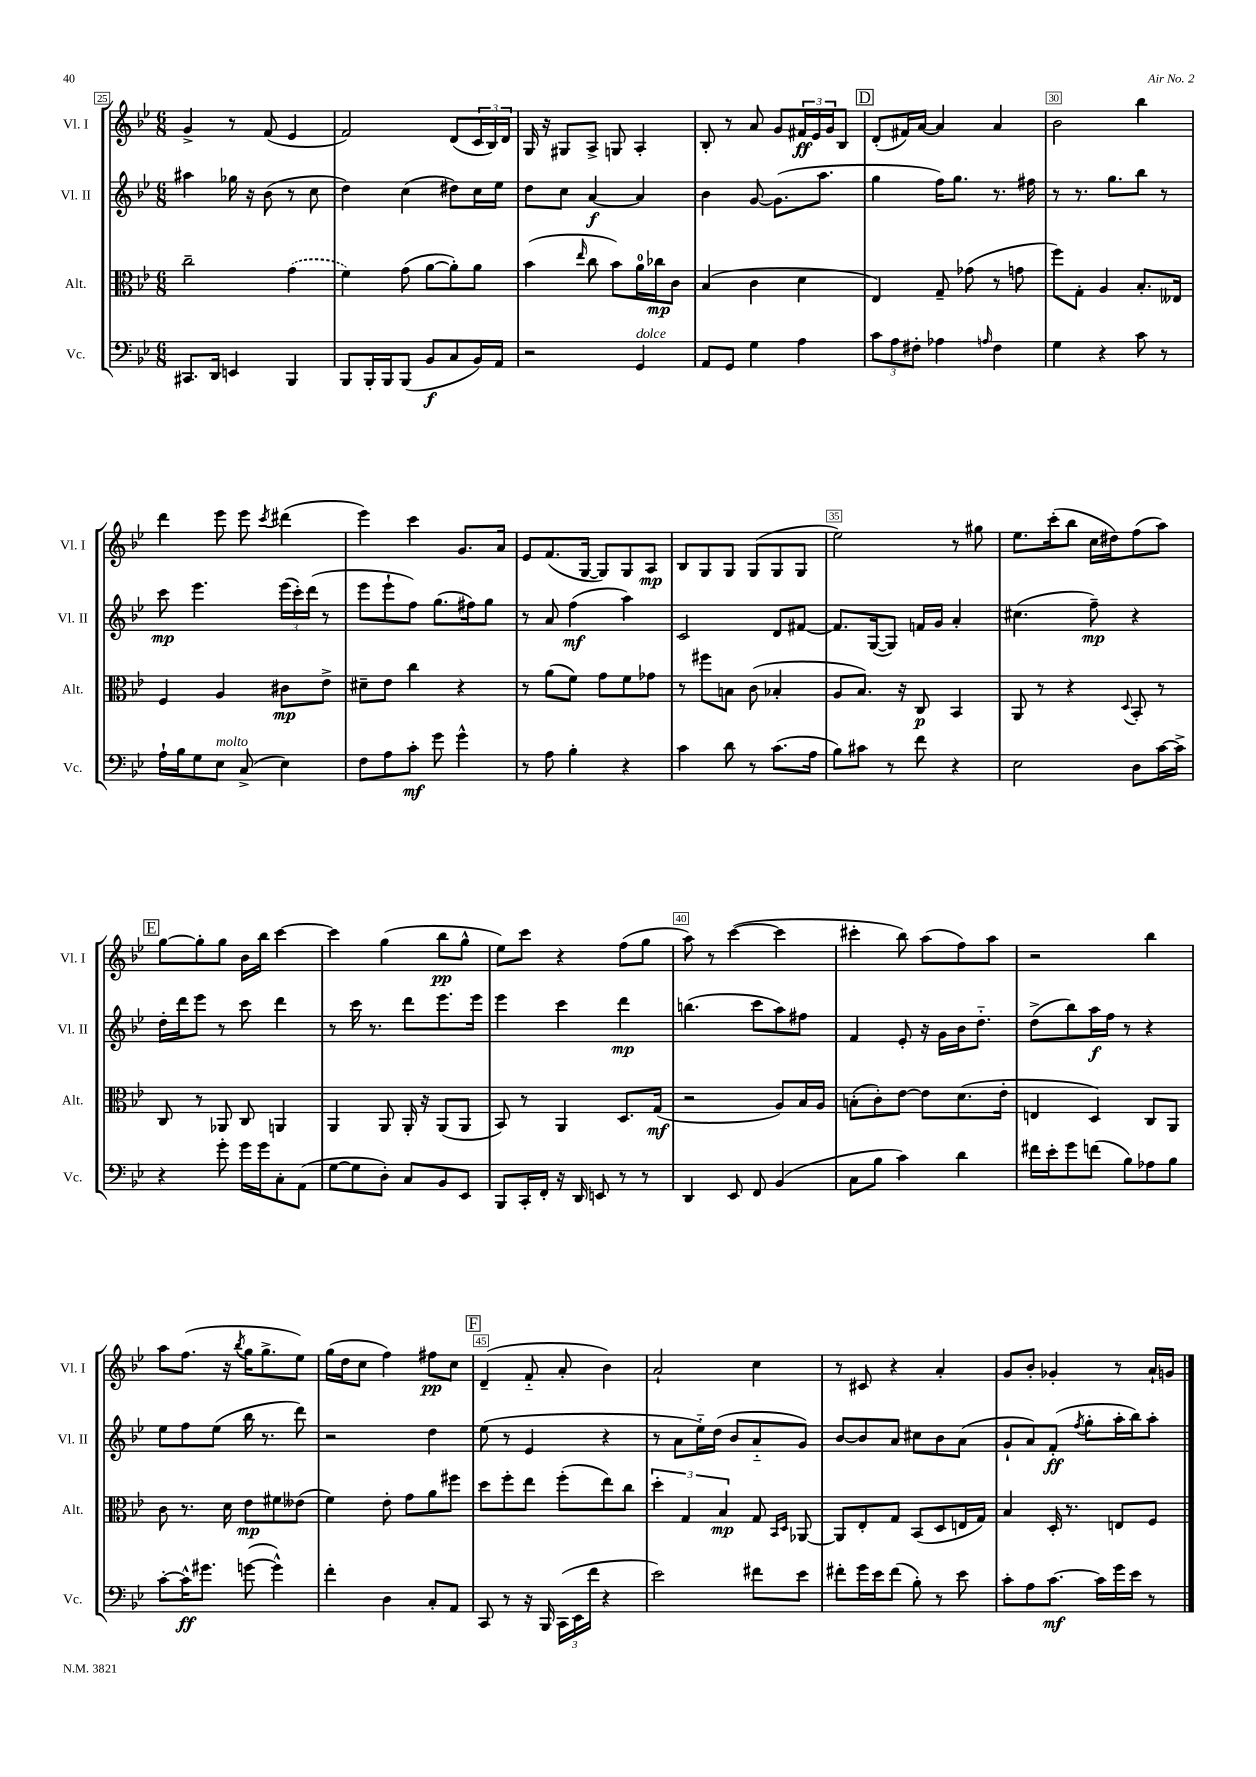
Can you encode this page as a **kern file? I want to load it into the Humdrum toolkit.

**kern	**dynam	**kern	**dynam	**kern	**dynam	**kern	**dynam
*part4	*part4	*part3	*part3	*part2	*part2	*part1	*part1
*staff4	*staff4	*staff3	*staff3	*staff2	*staff2	*staff1	*staff1
*I"Vc.	*	*I"Alt.	*	*I"Vl. II	*	*I"Vl. I	*
*I'Vc.	*	*I'Alt.	*	*I'Vl. II	*	*I'Vl. I	*
*clefF4	*	*clefC3	*	*clefG2	*	*clefG2	*
*k[b-e-]	*	*k[b-e-]	*	*k[b-e-]	*	*k[b-e-]	*
*M6/8	*	*M6/8	*	*M6/8	*	*M6/8	*
=25	=25	=25	=25	=25	=25	=25	=25
8.CC#X/L	.	2cc~\	.	4aa#X\	.	4g^/	.
16DD/Jk	.	.	.	.	.	.	.
4EEn/	.	.	.	16gg-X\	.	8r	.
.	.	.	.	16r	.	.	.
.	.	.	.	(8b-\	.	(8f/	.
4BBB-/	.	(4g\	.	8r	.	4e-/	.
.	.	.	.	8cc\	.	.	.
=26	=26	=26	=26	=26	=26	=26	=26
8BBB-/L	.	4f\)	.	4dd\)	.	2f/)	.
16BBB-'/L	.	.	.	.	.	.	.
16BBB-/J	.	.	.	.	.	.	.
(8BBB-/J	.	(8g\	.	(4cc\	.	.	.
8BB-/L	f	[8a\L	.	.	.	.	.
8C/	.	8a'\])	.	8dd#X\L)	.	(8d/L	.
16BB-/L)	.	8a\J	.	16cc\L	.	24c/L	.
.	.	.	.	.	.	24B-/)	.
16AA/JJ	.	.	.	16ee-\JJ	.	.	.
.	.	.	.	.	.	24d/JJ	.
=27	=27	=27	=27	=27	=27	=27	=27
2r	.	(4b-\	.	8dd\L	.	16G/	.
.	.	.	.	.	.	16r	.
.	.	.	.	8cc\J	.	8G#X/L	.
.	.	16qqee-/	.	.	.	.	.
.	.	8cc\	.	[4a/	f	8A^/J	.
.	.	8b-\L)	.	.	.	8Gn/	.
!LO:TX:a:i:t=dolce	!	!	!	!	!	!	!
4GG/	.	16a\L	.	4a/]	.	4A'/	.
.	.	16cc-X\J	mp	.	.	.	.
.	.	8c\J	.	.	.	.	.
=28	=28	=28	=28	=28	=28	=28	=28
8AA/L	.	(4B-/	.	4b-\	.	8B-'/	.
8GG/J	.	.	.	.	.	8r	.
4G\	.	4c\	.	[8g/	.	8a/	.
.	.	.	.	(8.g\L]	.	8g/L	.
4A\	.	4d\	.	.	.	24f#X/L	ff
.	.	.	.	.	.	24e-/	.
.	.	.	.	8.aa\J	.	.	.
.	.	.	.	.	.	24g/J	.
.	.	.	.	.	.	8B-/J	.
!!LO:REH:place=s1:t=D
=29	=29	=29	=29	=29	=29	=29	=29
12c\L	.	4E-/)	.	4gg\	.	(8d'/L	.
12A\	.	.	.	.	.	.	.
.	.	.	.	.	.	16f#X/L)	.
12F#X'\J	.	.	.	.	.	.	.
.	.	.	.	.	.	[16a/JJ	.
4A-X\	.	8G~/	.	16ff\KL)	.	4a/]	.
.	.	.	.	8.gg\J	.	.	.
.	.	(8g-X\	.	.	.	.	.
16qqAn/	.	.	.	.	.	.	.
4F#\	.	8r	.	8.r	.	4a/	.
.	.	8gn\	.	.	.	.	.
.	.	.	.	16ff#X\	.	.	.
=30	=30	=30	=30	=30	=30	=30	=30
4G\	.	8ff\L)	.	8r	.	2b-\	.
.	.	8G'\J	.	8.r	.	.	.
4r	.	4A/	.	.	.	.	.
.	.	.	.	8.gg\L	.	.	.
8c\	.	8.B-'/L	.	8bb-\J	.	4bb-\	.
8r	.	.	.	8r	.	.	.
.	.	16E--X/Jk	.	.	.	.	.
!!LO:LB:g=z
=31	=31	=31	=31	=31	=31	=31	=31
16A`\LL	.	4F/	.	8ccc\	mp	4ddd\	.
16B-\J	.	.	.	.	.	.	.
8G\	.	.	.	4.eee-\	.	.	.
!LO:TX:a:i:t=molto	!	!	!	!	!	!	!
8E-\J	.	4A/	.	.	.	8eee-\	.
(8C^/	.	.	.	.	.	8eee-\	.
.	.	.	.	.	.	8qccc/	.
4E-\)	.	8c#X\L	mp	(24eee-\LL	.	(4ddd#X\	.
.	.	.	.	24ccc'\)	.	.	.
.	.	.	.	(24ddd\JJ	.	.	.
.	.	8e-^\J	.	8r	.	.	.
=32	=32	=32	=32	=32	=32	=32	=32
8F\L	.	8d#X~\L	.	8eee-\L	.	4eee-\)	.
8A\	.	8e-\J	.	8eee-`\	.	.	.
8c'\J	mf	4cc\	.	8ff\J)	.	4ccc\	.
8g\	.	.	.	(8.gg\L	.	.	.
4g^^\	.	4r	.	.	.	8.g/L	.
.	.	.	.	16ff#X\k)	.	.	.
.	.	.	.	8gg\J	.	.	.
.	.	.	.	.	.	16a/Jk	.
=33	=33	=33	=33	=33	=33	=33	=33
8r	.	8r	.	8r	.	8e-/L	.
8A\	.	(8a\L	.	8a/	.	(8.f/	.
4B-'\	.	8f\J)	.	(4ff\	mf	.	.
.	.	.	.	.	.	[16G/Jk	.
.	.	8g\L	.	.	.	8G/L])	.
4r	.	8f\	.	4aa\)	.	8G/	.
.	.	8g-X\J	.	.	.	8A/J	mp
=34	=34	=34	=34	=34	=34	=34	=34
4c\	.	8r	.	2c/	.	8B-/L	.
.	.	8ff#X\L	.	.	.	8G/	.
8d\	.	8Bn\J	.	.	.	8G/J	.
8r	.	(8c\	.	.	.	(8G/L	.
(8.c\L	.	4B-X'/	.	8d/L	.	8G/	.
.	.	.	.	[8f#X/J	.	8G/J	.
16A\Jk	.	.	.	.	.	.	.
=35	=35	=35	=35	=35	=35	=35	=35
8B-\L)	.	8A/L	.	8.f#/L]	.	2ee-\)	.
8c#X\J	.	8.B-/J)	.	.	.	.	.
.	.	.	.	([16G/k	.	.	.
8r	.	.	.	8G/J])	.	.	.
.	.	16r	.	.	.	.	.
8f\	.	8C/	p	16fn/LL	.	.	.
.	.	.	.	16g/JJ	.	.	.
4r	.	4BB-/	.	4a'/	.	8r	.
.	.	.	.	.	.	8gg#X\	.
=36	=36	=36	=36	=36	=36	=36	=36
2E-\	.	8AA/	.	(4.cc#X\	.	8.ee-\L	.
.	.	8r	.	.	.	.	.
.	.	.	.	.	.	(16ccc'\k	.
.	.	4r	.	.	.	8bb-\J	.
.	.	.	.	8ff~\)	mp	16cc\LL	.
.	.	.	.	.	.	16dd#X\J)	.
.	.	8qqD/	.	.	.	.	.
8D\L	.	8BB-'/	.	4r	.	(8ff\	.
[16c\L	.	8r	.	.	.	8aa\J)	.
16c^\JJ]	.	.	.	.	.	.	.
!!LO:LB:g=z
!!LO:REH:place=s1:t=E
=37	=37	=37	=37	=37	=37	=37	=37
4r	.	8C/	.	16dd'\LL	.	[8gg\L	.
.	.	.	.	16ddd\J	.	.	.
.	.	8r	.	8eee-\J	.	8gg'\]	.
8g'\	.	8AA-X/	.	8r	.	8gg\J	.
16g\LL	.	8C/	.	8ccc\	.	16b-\LL	.
16g\J	.	.	.	.	.	16bb-\JJ	.
8C'\	.	4AAn/	.	4ddd\	.	[4ccc\	.
(8AA\J	.	.	.	.	.	.	.
=38	=38	=38	=38	=38	=38	=38	=38
[8G\L	.	4AA/	.	8r	.	4ccc\]	.
8G\]	.	.	.	16ccc\	.	.	.
.	.	.	.	8.r	.	.	.
8D'\J)	.	8AA/	.	.	.	(4gg\	.
8C/L	.	16AA'/	.	8ddd\L	.	.	.
.	.	16r	.	.	.	.	.
8BB-/	.	(8AA/L	.	8.eee-\	.	8bb-\L	pp
8EE-/J	.	8AA/J	.	.	.	8gg^^\J	.
.	.	.	.	16eee-\Jk	.	.	.
=39	=39	=39	=39	=39	=39	=39	=39
8BBB-/L	.	8BB-/)	.	4eee-\	.	8ee-\L)	.
16CC'/L	.	8r	.	.	.	8ccc\J	.
16FF'/JJ	.	.	.	.	.	.	.
16r	.	4AA/	.	4ccc\	.	4r	.
16DD/	.	.	.	.	.	.	.
8EEn/	.	.	.	.	.	.	.
8r	.	8.D/L	.	4ddd\	mp	(8ff\L	.
8r	.	.	.	.	.	8gg\J	.
.	.	(16G/Jk	mf	.	.	.	.
=40	=40	=40	=40	=40	=40	=40	=40
4DD/	.	2r	.	(4.bbn\	.	8aa\)	.
.	.	.	.	.	.	8r	.
8EE-/	.	.	.	.	.	([4ccc\	.
8FF/	.	.	.	8ccc\L	.	.	.
(4BB-/	.	8A/L)	.	8aa\)	.	4ccc\]	.
.	.	16B-/L	.	8ff#X\J	.	.	.
.	.	16A/JJ	.	.	.	.	.
=41	=41	=41	=41	=41	=41	=41	=41
8C\L	.	(8Bn'\L	.	4f/	.	4ccc#X'\	.
8B-\J	.	8c'\)	.	.	.	.	.
4c\)	.	[8e-\J	.	8e-'/	.	8bb-\)	.
.	.	8e-\L]	.	16r	.	(8aa\L	.
.	.	.	.	16g\LL	.	.	.
4d\	.	(8.d\	.	16b-\J	.	8ff\)	.
.	.	.	.	8.dd\J	.	.	.
.	.	.	.	.	.	8aa\J	.
.	.	16e-'\Jk	.	.	.	.	.
=42	=42	=42	=42	=42	=42	=42	=42
16f#X\LL	.	4En/	.	(8dd^\L	.	2r	.
16e-'\J	.	.	.	.	.	.	.
8g\	.	.	.	8bb-\)	.	.	.
(8fn\J	.	4D/)	.	16aa\L	f	.	.
.	.	.	.	16ff\JJ	.	.	.
8B-\L)	.	.	.	8r	.	.	.
8A-X\	.	8C/L	.	4r	.	4bb-\	.
8B-\J	.	8AA/J	.	.	.	.	.
!!LO:LB:g=z
=43	=43	=43	=43	=43	=43	=43	=43
[8c'\L	.	8c\	.	8ee-\L	.	8aa\L	.
16c^^\K]	ff	8.r	.	8ff\	.	(8.ff\J	.
8.g#X\J	.	.	.	.	.	.	.
.	.	.	.	(8ee-\J	.	.	.
.	.	16d\	.	.	.	16r	.
.	.	.	.	.	.	8qbb-/	.
([8gn\	.	8e-\L	mp	16bb-\	.	16gg\KL	.
.	.	.	.	8.r	.	8.gg^\	.
4g^^\])	.	8f#X\	.	.	.	.	.
.	.	(8e--X\J	.	8ddd\)	.	8ee-\J)	.
=44	=44	=44	=44	=44	=44	=44	=44
4f'\	.	4f\)	.	2r	.	(16gg\LL	.
.	.	.	.	.	.	16dd\J	.
.	.	.	.	.	.	8cc\J	.
4D\	.	8e-'\	.	.	.	4ff\)	.
.	.	8g\L	.	.	.	.	.
8C'/L	.	8a\	.	4dd\	.	8ff#X\L	pp
8AA/J	.	8ff#X\J	.	.	.	8cc\J	.
!!LO:REH:place=s1:t=F
=45	=45	=45	=45	=45	=45	=45	=45
8CC/	.	8dd\L	.	(8ee-\	.	(4d~/	.
8r	.	8ff'\	.	8r	.	.	.
16r	.	8ee-\J	.	4e-/	.	8f/	.
16BBB-/	.	.	.	.	.	.	.
(24CC\LL	.	(8ff'\L	.	.	.	8a'/	.
24EE-\	.	.	.	.	.	.	.
24f\JJ	.	.	.	.	.	.	.
4r	.	8ee-\)	.	4r	.	4b-\)	.
.	.	8cc\J	.	.	.	.	.
=46	=46	=46	=46	=46	=46	=46	=46
2e-\)	.	6dd'\	.	8r	.	2a`/	.
.	.	.	.	8a\L	.	.	.
.	.	6G/	.	.	.	.	.
.	.	.	.	16ee-\L)	.	.	.
.	.	.	.	(16dd\JJ	.	.	.
.	.	6B-/	mp	.	.	.	.
.	.	.	.	8b-/L	.	.	.
8f#X\L	.	8G/	.	8a/	.	4cc\	.
.	.	16qqBB-/LL	.	.	.	.	.
.	.	16qqD/JJ	.	.	.	.	.
8e-\J	.	[8AA-X/	.	8g/J)	.	.	.
=47	=47	=47	=47	=47	=47	=47	=47
8f#X'\L	.	8AA-/L]	.	[8b-/L	.	8r	.
16g\L	.	8E-'/	.	8b-/]	.	8c#X/	.
16e-\J	.	.	.	.	.	.	.
(8f#\J	.	8G/J	.	8a/J	.	4r	.
8B-'\)	.	(8BB-/L	.	8cc#X\L	.	.	.
8r	.	8D/	.	8b-\	.	4a'/	.
8e-\	.	16En/L	.	(8a\J	.	.	.
.	.	16G/JJ)	.	.	.	.	.
=48	=48	=48	=48	=48	=48	=48	=48
8c'\L	.	4B-/	.	8g`/L	.	8g/L	.
8A\	.	.	.	8a/)	.	8b-'/J	.
[8.c\J	mf	16D'/	.	(8f'/J	ff	4g-X'/	.
.	.	8.r	.	.	.	.	.
.	.	.	.	8qff/	.	.	.
.	.	.	.	8gg'\L	.	.	.
16c\LL]	.	.	.	.	.	.	.
16g\	.	8En/L	.	16aa'\L	.	8r	.
16e-\JJ	.	.	.	16bb-\J)	.	.	.
8r	.	8F/J	.	8aa'\J	.	16a`/LL	.
.	.	.	.	.	.	16gn/JJ	.
==	==	==	==	==	==	==	==
*-	*-	*-	*-	*-	*-	*-	*-
